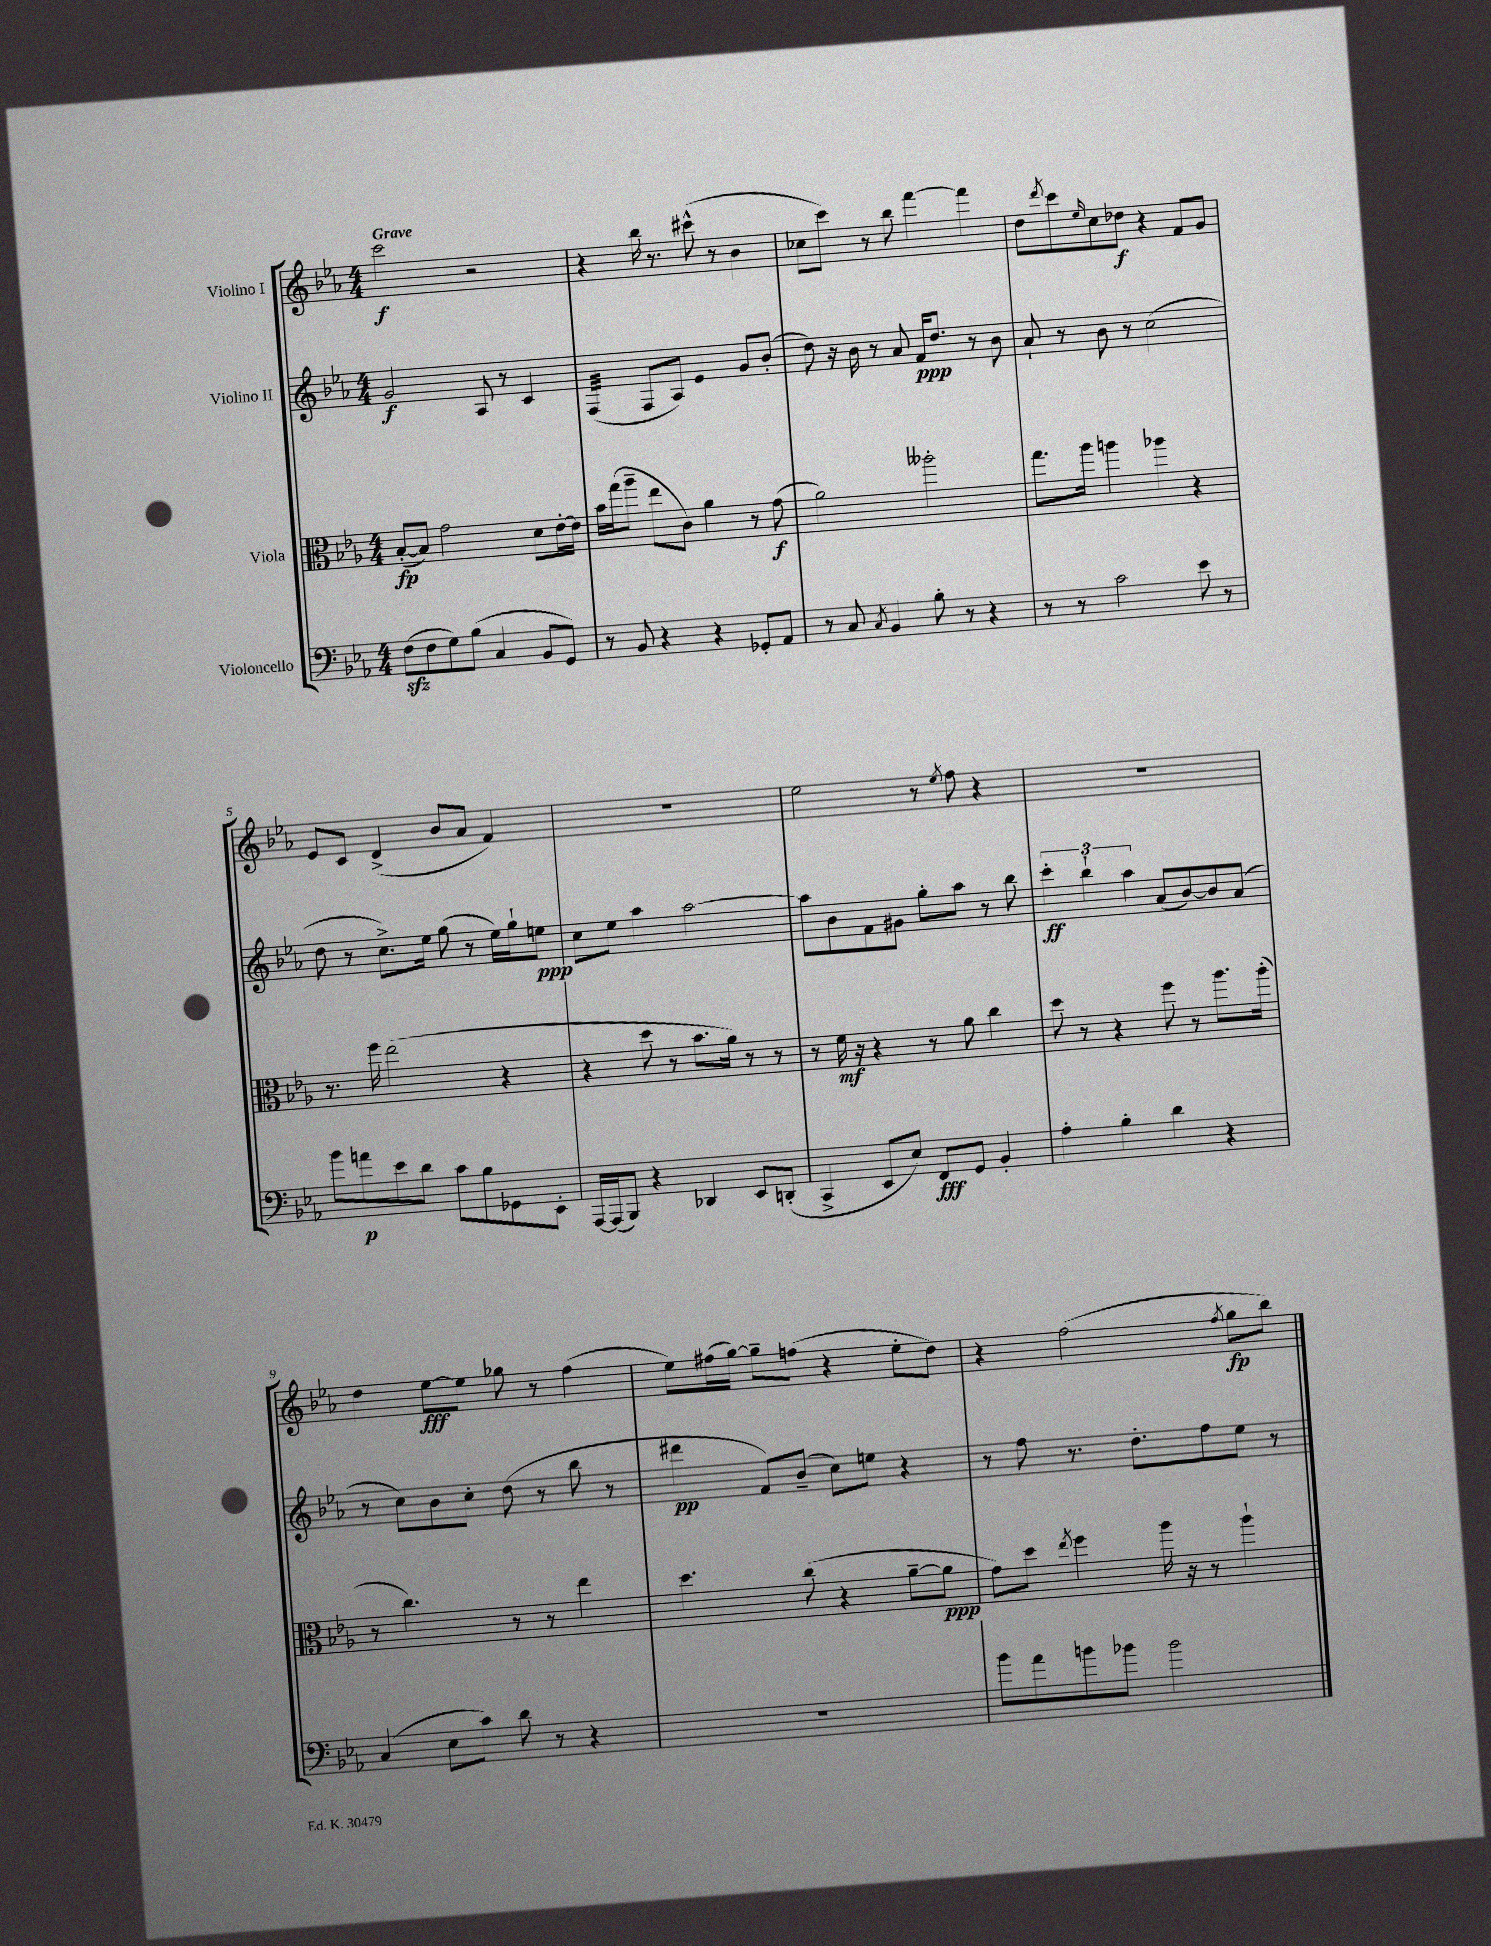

**kern	**kern	**kern	**kern
*staff4	*staff3	*staff2	*staff1
*clefF4	*clefC3	*clefG2	*clefG2
*k[b-e-a-]	*k[b-e-a-]	*k[b-e-a-]	*k[b-e-a-]
*M4/4	*M4/4	*M4/4	*M4/4
(8F	([8B-'	2g	2ccc
8F	8B-])	.	.
8G)	2g	.	.
(8B-	.	.	.
4C	.	8A-	2r
.	.	8r	.
8BB-	8d	4c	.
8GG)	[16e-'	.	.
.	16e-]	.	.
=	=	=	=
8r	16b-	(4F	4r
.	(16gg	.	.
8BB-	8aa-~	.	.
4r	8ee-	8F	16bb-
.	.	.	8.r
.	8c)	8A-)	.
4r	4a-	4e-	(8ccc#^^
.	.	.	8r
8GG-'	8r	8g	4b-
8AA-	(8g	(8b-'	.
=	=	=	=
8r	2a-)	8dd)	8cc-
8C	.	16r	8ccc)
.	.	16b-	.
8qC	.	.	.
4BB-	.	8r	8r
.	.	8a-	8bb-
8B-'	2aa--'	16f	[4fff
.	.	8.dd	.
8r	.	.	.
4r	.	8r	4fff]
.	.	8b-	.
=	=	=	=
8r	8.gg	8a-`	8dd
.	.	.	8qddd
8r	.	8r	8ccc
.	16aa-	.	.
.	.	.	16qqee-
2c	4aa	8b-	8cc
.	.	8r	8dd-
.	4aa-	(2cc	4r
8e-	4r	.	8f
8r	.	.	8g
=	=	=	=
8b-	8.r	8dd	8e-
8a	.	8r	8c
.	16ff	.	.
8e-	(2ee-	8.cc^)	(4d^
8d	.	.	.
.	.	16ee-	.
8c	.	(8gg	8b-
8B-	.	8r	8a-
8GG-	4r	16ee-)	4f)
.	.	16gg`	.
8EE-'	.	8ee	.
=	=	=	=
[16AAA-	4r	8cc	1r
(16AAA-]	.	.	.
8BBB-)	.	8ee-	.
4r	8dd	4aa-	.
.	8r	.	.
4DD-	8.b-	[2aa-	.
.	16a-)	.	.
8EE-	8r	.	.
(8DD'	8r	.	.
=	=	=	=
4CC^	8r	8aa-]	2ee-
.	16f	8b-	.
.	16r	.	.
8EE-	4r	8f	.
8E-)	.	8g#	.
8FF	8r	8gg'	8r
.	.	.	8qee-
8GG	8a-	8aa-	8ff
4BB-'	4cc	8r	4r
.	.	8bb-	.
=	=	=	=
4A-'	8dd	6ccc'	1r
.	8r	.	.
.	.	6bb-`	.
4B-'	4r	.	.
.	.	6aa-	.
4d	8ff	(8a-	.
.	8r	[8b-)	.
4r	8.aa-	8b-]	.
.	.	(8a-	.
.	(16aa-'	.	.
=	=	=	=
(4C	8r	8r	4dd
.	4.cc)	8cc)	.
8E-	.	8b-	[8ee-
8c)	.	8cc'	8ee-]
8d	8r	(8dd	8gg-
8r	8r	8r	8r
4r	4ee-	8bb-	(4ff
.	.	8r	.
=	=	=	=
1r	4.dd	4ddd#	8ee-)
.	.	.	(16ff#
.	.	.	[16gg)
.	.	8f)	8gg~]
.	(8cc	(8b-~	(8ff
.	4r	8cc)	4r
.	.	8ee	.
.	[8a-~	4r	8ee-'
.	8a-]	.	8dd)
=	=	=	=
8b-	8g)	8r	4r
8a-	8dd	8ff	.
.	8qee-	.	.
8b	4ff	8.r	(2ff
8b-	.	.	.
.	.	8.dd'	.
2b-	16aa-	.	.
.	16r	.	.
.	8r	8ff	.
.	.	.	8qff
.	4aa-`	8ee-	8gg
.	.	8r	8bb-)
==	==	==	==
*-	*-	*-	*-
